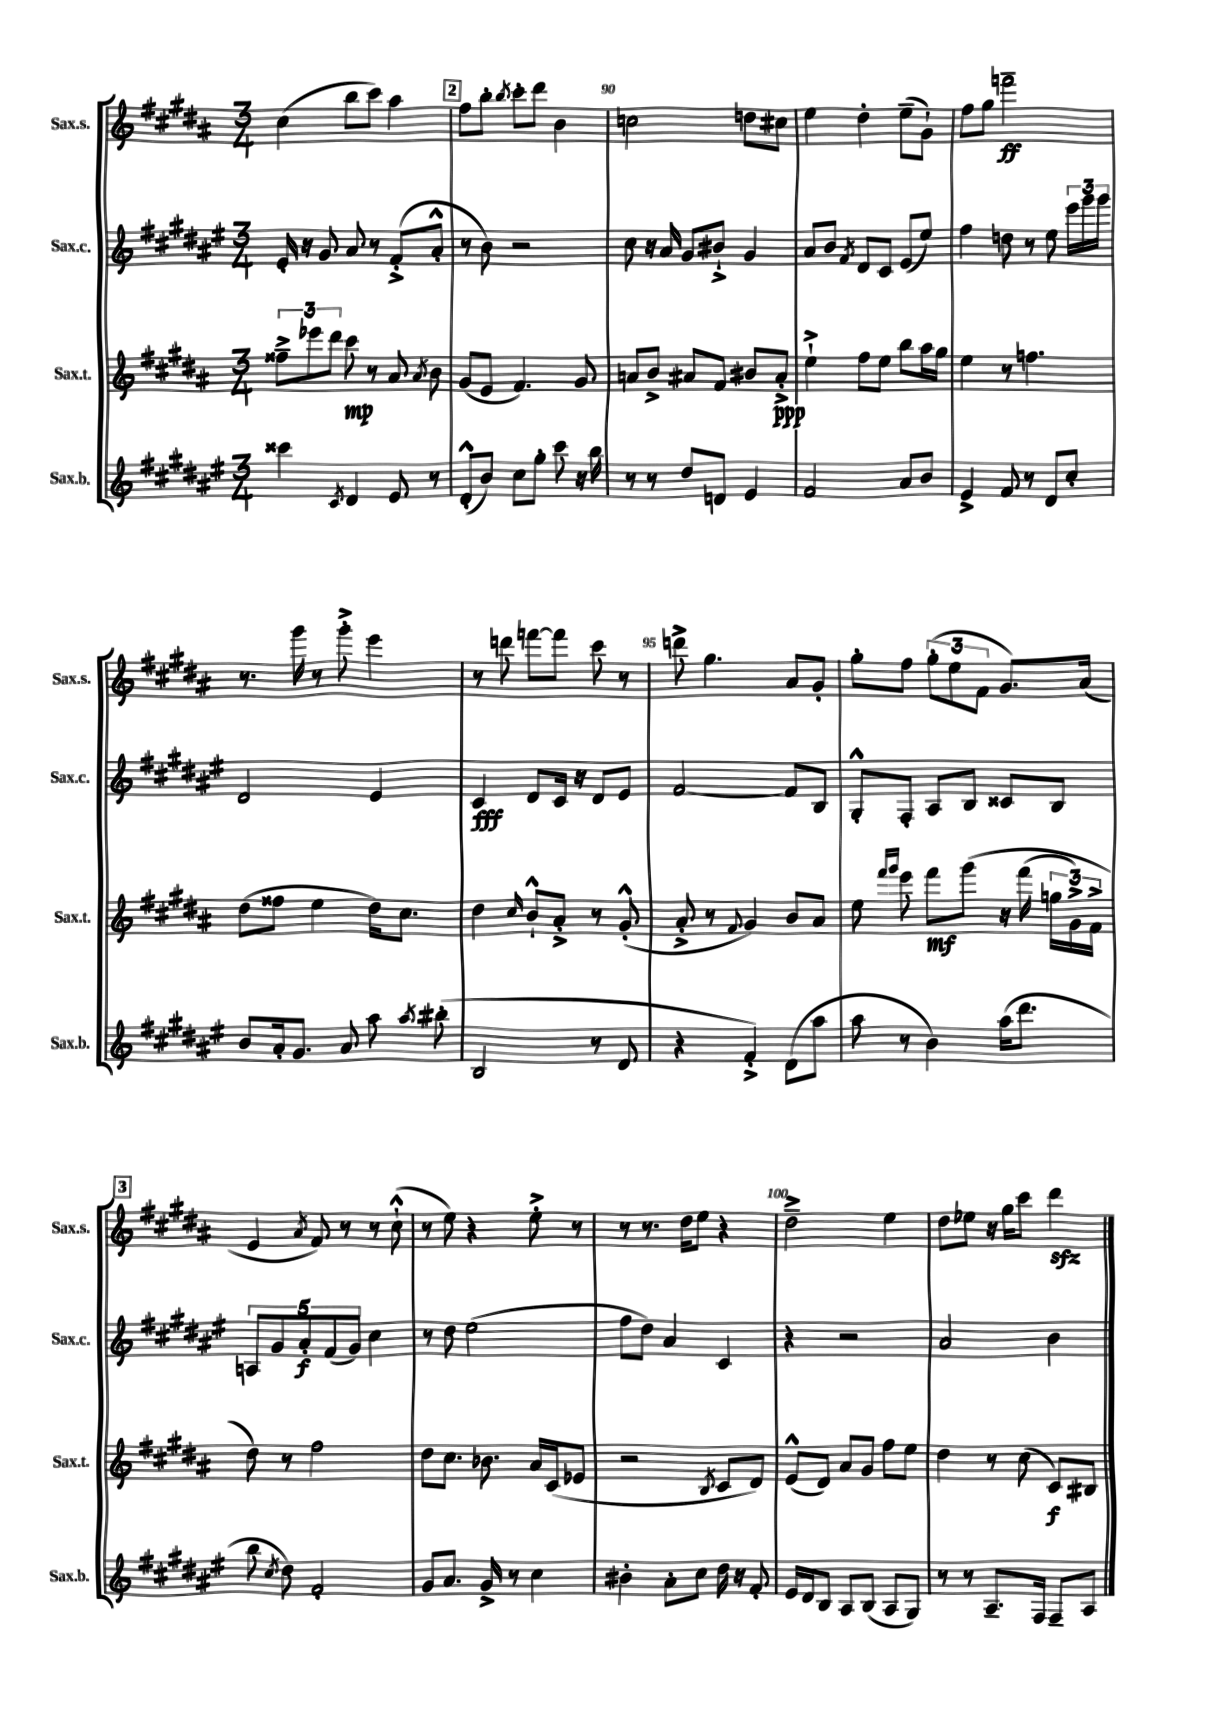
<<
\new StaffGroup <<
\new Staff = "s0" \with { instrumentName = "Sax.s." shortInstrumentName = "Sax.s." } {
    \clef treble \key b \major \numericTimeSignature \time 3/4
    \autoBeamOff cis''4( b''8[ cis'''8]) ais''4 |
    \mark \markup { \box "2" } fis''8[ b''8]-. \acciaccatura { b''8 } cis'''8[-. dis'''8] b'4 |
    c''2 d''8[ cis''8] |
    e''4 dis''4-. e''8[--( gis'8]-!) |
    fis''8[ gis''8] f'''2--\ff |
    r8. gis'''16 r8 gis'''8-.-> e'''4 |
    r8 d'''8 f'''8[~ f'''8] cis'''8 r8 |
    d'''8-> gis''4. ais'8[ gis'8]-. |
    gis''8[-. fis''8] \tuplet 3/2 { gis''8[-.( e''8 fis'8] } gis'8.[) ais'16]( |
    \mark \markup { \box "3" } e'4 \acciaccatura { ais'8 } fis'8) r8 r8 cis''8-!-^( |
    r8 e''8) r4 e''8-.-> r8 |
    r8 r8. dis''16[ e''8] r4 |
    dis''2---> e''4 |
    dis''8[ ees''8] r16 gis''16[ cis'''8] dis'''4\sfz \bar "|." |
}
\new Staff = "s1" \with { instrumentName = "Sax.c." shortInstrumentName = "Sax.c." } {
    \clef treble \key fis \major \numericTimeSignature \time 3/4
    \autoBeamOff eis'16-. r16 gis'8 ais'8 r8 fis'8[-.->( ais'8]-.-^ |
    \mark \markup { \box "2" } r8 b'8) r2 |
    cis''8 r16 ais'16 gis'8[ bis'8]-!-> gis'4 |
    ais'8[ b'8] \acciaccatura { fis'8 } dis'8[ cis'8] eis'8[( eis''8]) |
    fis''4 d''8 r8 eis''8 \tuplet 3/2 { eis'''16[ gis'''16 gis'''16] } |
    dis'2 eis'4 |
    cis'4\fff dis'8[ cis'16] r16 dis'8[ eis'8] |
    fis'2~ fis'8[ b8] |
    gis8[-.-^ fis8]-. ais8[ b8] cisis'8[ b8] |
    \mark \markup { \box "3" } \tuplet 5/4 { a8[ gis'8 ais'8-.\f fis'8( gis'8]) } cis''4 |
    r8 dis''8 eis''2( |
    fis''8[ dis''8]) ais'4 cis'4 |
    r4 r2 |
    ais'2 b'4 \bar "|." |
}
\new Staff = "s2" \with { instrumentName = "Sax.t." shortInstrumentName = "Sax.t." } {
    \clef treble \key b \major \numericTimeSignature \time 3/4
    \autoBeamOff \tuplet 3/2 { fisis''8[---> ees'''8 dis'''8] } cis'''8\mp r8 ais'8 \acciaccatura { ais'8 } b'8 |
    \mark \markup { \box "2" } gis'8[( e'8] fis'4.) gis'8 |
    a'8[ b'8]-> ais'8[ fis'8] bis'8[ ais'8]-.->\ppp |
    e''4-!-> fis''8[ e''8] b''8[ ais''16 gis''16] |
    e''4 r8 f''4. |
    dis''8[( fisis''8] e''4 dis''16[) cis''8.] |
    dis''4 \grace { cis''16 } b'8[-!-^ ais'8]-.-> r8 gis'8-.-^( |
    ais'8-.-> r8 \appoggiatura { fis'8 } gis'4) b'8[ ais'8] |
    e''8 \grace { fis'''16[ gis'''16] } e'''8 fis'''8[\mf gis'''8]\( r16 fis'''16( \tuplet 3/2 { g''16[ gis'16->) fis'16]-> } |
    \mark \markup { \box "3" } dis''8\) r8 fis''2 |
    dis''8[ cis''8.] bes'8. ais'16[ cis'16( ees'8] |
    r2 \acciaccatura { b8 } cis'8[ dis'8]) |
    e'8[-^( dis'8]) ais'8[ gis'8] fis''8[ e''8] |
    dis''4 r8 cis''8( cis'8[\f) bis8] \bar "|." |
}
\new Staff = "s3" \with { instrumentName = "Sax.b." shortInstrumentName = "Sax.b." } {
    \clef treble \key fis \major \numericTimeSignature \time 3/4
    \autoBeamOff cisis'''4 \acciaccatura { cis'8 } dis'4 eis'8 r8 |
    \mark \markup { \box "2" } dis'8[-.-^( b'8]) cis''8[ gis''8]-. cis'''8 r16 b''16 |
    r8 r8 dis''8[ d'8] eis'4 |
    fis'2 ais'8[ b'8] |
    eis'4-> fis'8 r8 dis'8[ cis''8]-. |
    b'8[ ais'16-. gis'8.] ais'8 ais''8 \acciaccatura { ais''8 } bis''8-.( |
    b2 r8 dis'8 |
    r4 fis'4-.->) dis'8[( ais''8] |
    ais''8 r8 b'4) ais''16[( dis'''8.] |
    \mark \markup { \box "3" } b''8 \acciaccatura { cis''8 } dis''8) fis'2-. |
    gis'8[ ais'8.] gis'16-> r8 cis''4 |
    bis'4-. ais'8[-. cis''8] dis''16 r16 fis'8-. |
    eis'16[ dis'16 b8] ais8[ b8]( ais8[ gis8]) |
    r8 r8 ais8.[-- fis16] fis8[-- ais8] \bar "|." |
}
>>
>>
\layout { \context { \Score currentBarNumber = #88 \override BarNumber.break-visibility = ##(#f #t #t) barNumberVisibility = #(every-nth-bar-number-visible 5) } }
